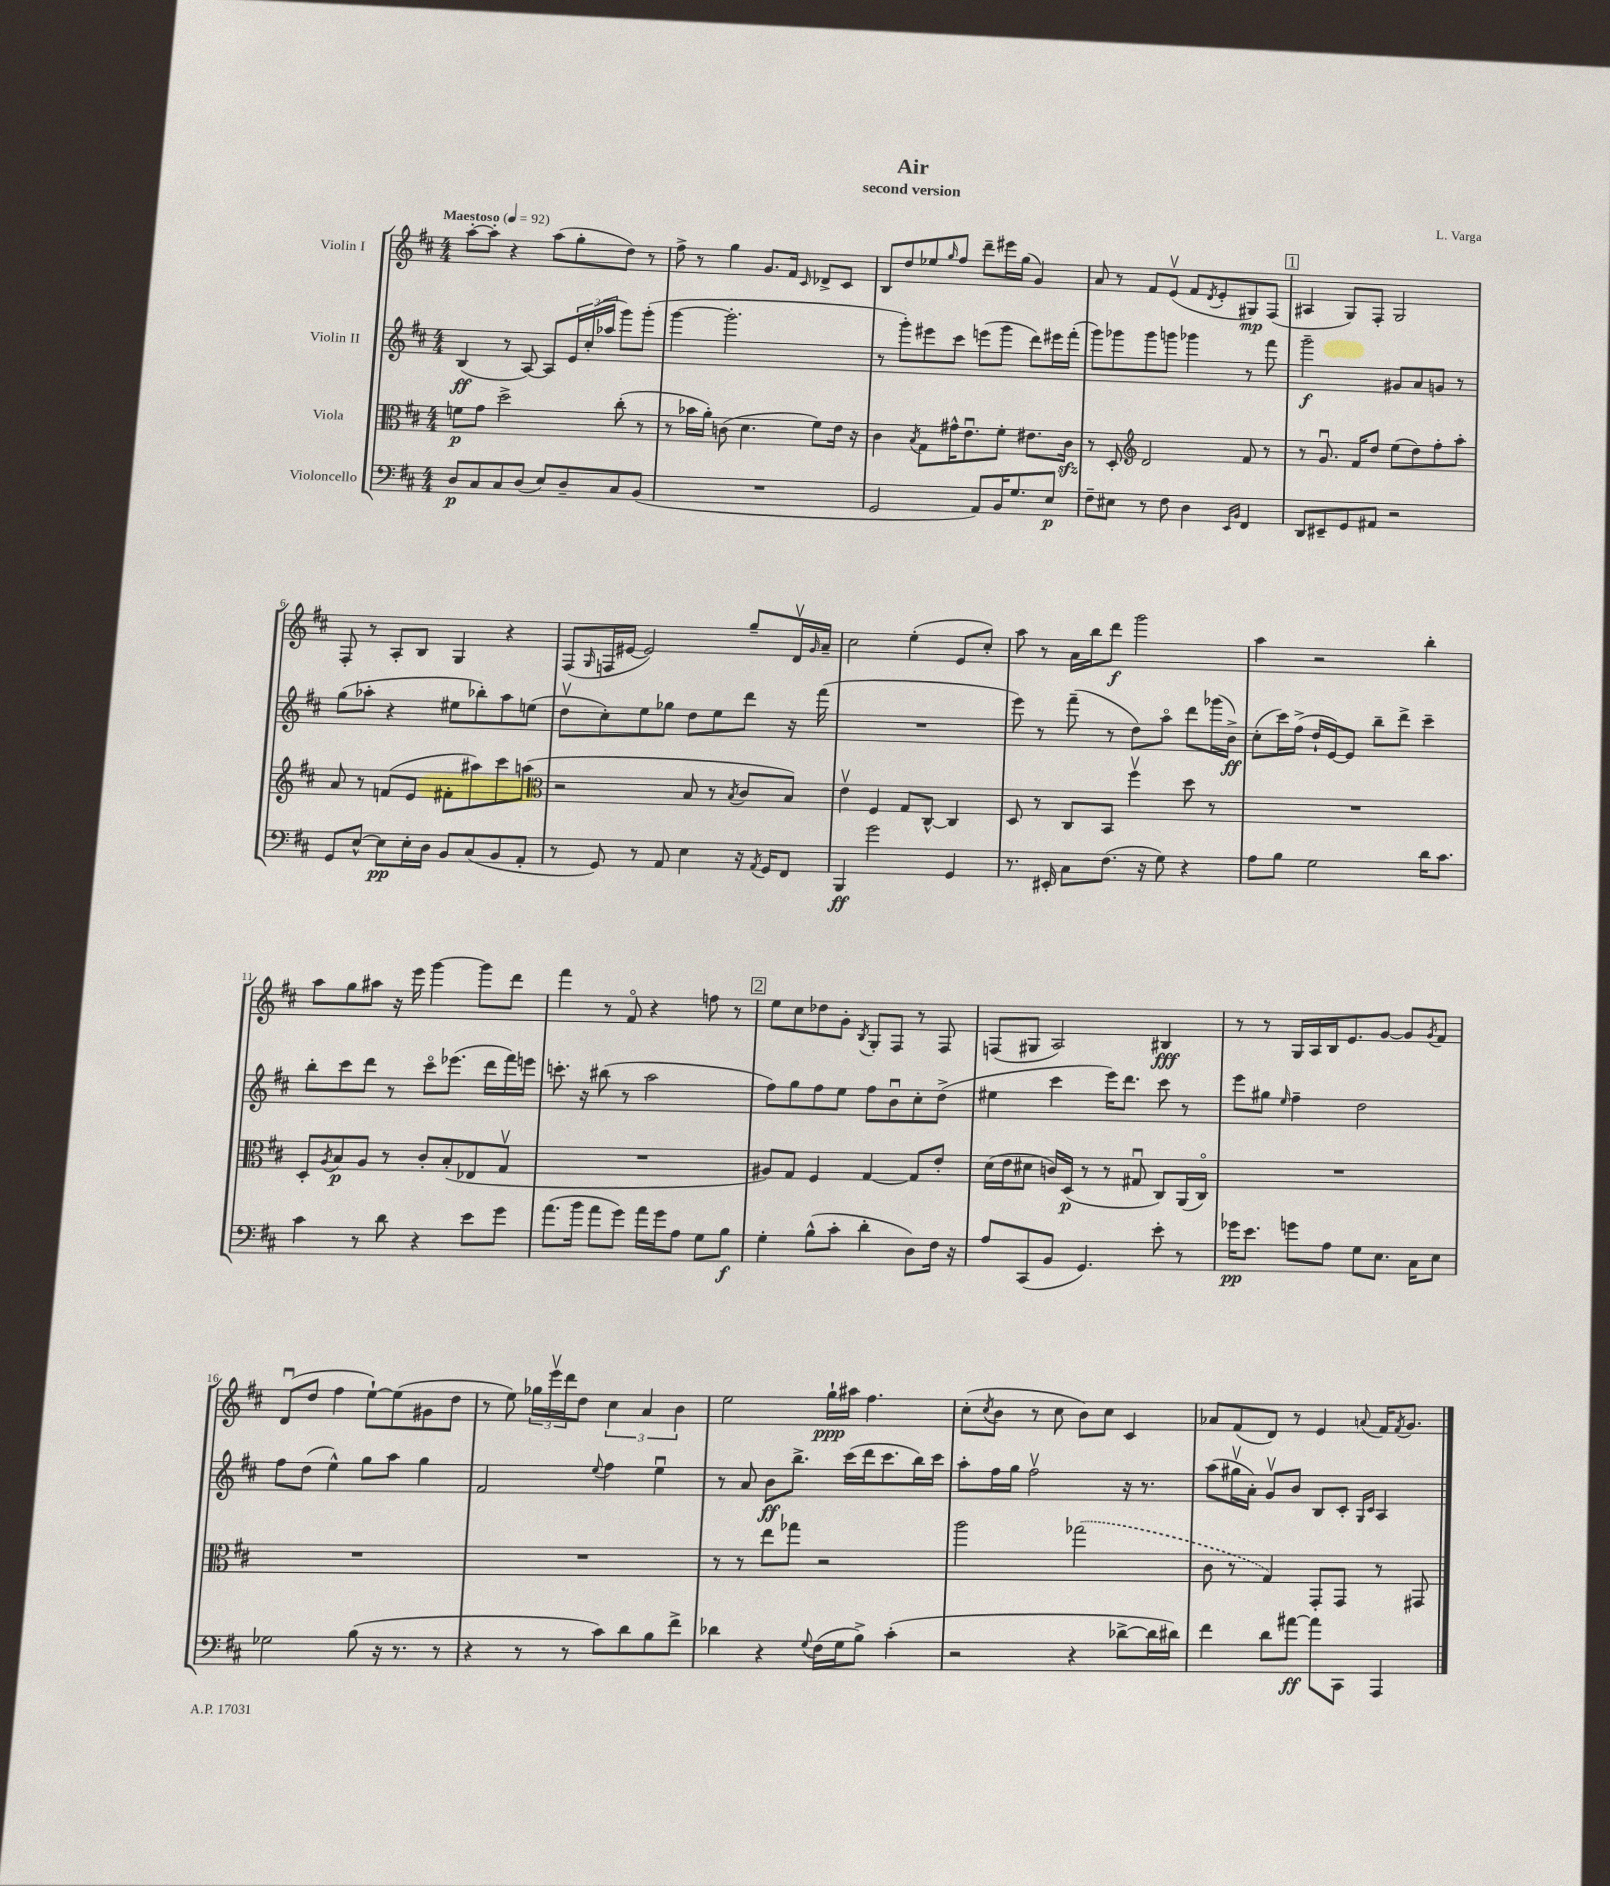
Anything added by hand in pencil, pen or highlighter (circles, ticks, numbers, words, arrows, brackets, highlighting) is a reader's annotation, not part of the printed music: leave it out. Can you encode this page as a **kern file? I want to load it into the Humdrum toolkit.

**kern	**kern	**kern	**kern
*staff4	*staff3	*staff2	*staff1
*clefF4	*clefC3	*clefG2	*clefG2
*k[f#c#]	*k[f#c#]	*k[f#c#]	*k[f#c#]
*M4/4	*M4/4	*M4/4	*M4/4
*MM92	*MM92	*MM92	*MM92
8D/L	8f\L	(4B/	[8aa'\L
8C#/	8g\J	.	8aa'\]J
8C#/	2dd^\	8r	4r
(8D/J	.	[8A/)	.
8E/L)	.	8A/]L	(8aa\L
8D~/	.	24e/L	8gg'\
.	.	(24cc#'/	.
.	.	24aa-/JJ	.
8C#/	(8cc#'\	8ggg\L)	8dd\J)
(8BB/J	8r	(8ggg'\J	8r
=	=	=	=
1r	8r	[4ggg\	8ff#^\
.	16b-\LL	.	8r
.	16a'\JJ)	.	.
.	(8c\	2.ggg'\]	4gg\
.	4.d\	.	.
.	.	.	8.g/L
.	.	.	16f#/Jk
.	.	.	16qqc#/
.	8f#\L)	.	8d-^/L
.	16e\Jk	.	8c#/J
.	16r	.	.
=	=	=	=
2GG/	4c#\	8r	8B/L
.	.	8ggg'\L)	8dd/
.	8qB/	.	.
.	8G\L	8eee#\	8ee-/
.	.	.	16qqgg/
.	16g#^^\K	8ccc#\J	8ff#/J
.	8.eu\	.	.
8AA/L)	.	(8eee\L	8ddd~\L
16BB/K	8f#'\J	8ggg\J	16eee#\L
8.G/	.	.	(16gg\JJ
.	8.e#\L	8ddd\L)	4g/)
8E/J	.	16eee#\L	.
.	16c#\Jk	(16fff#'\JJ	.
=	=	=	=
8F#~\L	8r	8ggg\L)	8a/
8E#\J	8D'/	8ggg-\	8r
*	*clefG2	*	*
8r	2d/	8ggg-\	8f#/L
8F#\	.	8ggg\J	(8ev/J
4D\	.	4ggg-\	8f#/L
.	.	.	8qd/
.	.	.	8e'/
16qqEE/LL	.	.	.
16qqBB/JJ	.	.	.
4FF#/	8f#/	8r	8G#/)
.	8r	8fff#\	(8F#/J
=	=	=	=
8DD/L	8r	2ggg~\	4A#/
8EE#~/	8.gu/	.	.
8GG/	.	.	8G/L)
.	16f#/LK	.	.
8AA#/J	8dd/J	.	8F#'/J
2r	(8ee\L	8g#/L	2G/
.	8dd\)	8a/	.
.	8ff#'\	8g/J	.
.	8aa'\J	8r	.
=	=	=	=
8GG/L	8a/	(8gg\L	8F#'/
[8E^^/J	8r	8aa-'\J	8r
8E\]L	(8f/L	4r	8A'/L
16E'\L	8e/J	.	8B/J
16D\JJ	.	.	.
8BB/L	8f#'\L	8ee#\L	4G/
(8C#/	8aa#\)	8bb-'\)	.
8BB/	8ccc#\	8aa-\	4r
8AA'/J	(8aa\J	(8ee\J	.
=	=	=	=
*	*clefC3	*	*
8r	2r	8ddv\L	(8F#/L
.	.	.	16qqG/
8GG/)	.	8cc#'\)	16F/L
.	.	.	[16e#/JJ
8r	.	8ee\	2e#/])
8AA/	.	8gg-\J	.
4E\	8B/	8dd\L	.
.	8r	8ee\	.
.	8qB/	.	.
16r	8c#/L	8ddd\J	8gg~/L
8qAA/	.	.	.
16GG/LK	.	.	.
8FF#/J	8B/J)	16r	16dv/L
.	.	.	16qqg/
.	.	(16fff#\	16a~/JJ
=	=	=	=
4BBB/	4ev\	1r	2cc#\
2g\	4F#/	.	.
.	8G/L	.	(4ee'\
.	[8C#^^/J	.	.
4GG/	4C#/]	.	8e/L
.	.	.	8cc#'/J)
=	=	=	=
8.r	8D/	8eee\)	8aa\
.	8r	8r	8r
16EE#'/	.	.	.
8C#\L	8C#/L	(8fff#~\	16a\LL
.	.	.	16bb\J
(8.F#\J	8BB/J	8r	8ddd\J
.	4ff#v\	8dd\L)	2ggg\
16r	.	.	.
8G\)	.	8aao\J	.
4r	8dd\	8ddd\L	.
.	8r	(16ggg-\L	.
.	.	16b^\JJ)	.
=	=	=	=
8A\L	1r	(8cc#'\L	4aa\
8B\J	.	16ccc#\L)	.
.	.	(16ff#^\JJ	.
2G\	.	16dd`/LL	2r
.	.	[16e/J)	.
.	.	8e/]J	.
.	.	8bb~\L	.
.	.	8ddd^\J	.
16d\LK	.	4ccc#~\	4bb'\
8.c#\J	.	.	.
=	=	=	=
4c#\	8D'/L	8bb'\L	8aa\L
.	8qA/	.	.
.	8B/	8ccc#\	8gg\
8r	8A/J	8ddd\J	8aa#\J
8d\	8r	8r	16r
.	.	.	16eee\
4r	8c#'/L	8ccc#o\L	[4ggg\
.	(8B'/	(8.eee-\J	.
8e\L	8E-/	.	8ggg\]L
.	.	16ddd\LL	.
8g\J	8Gv/J	16fff#\)	8ddd\J
.	.	16eee\JJ	.
=	=	=	=
(8.a\L	1r	8.ccc'\	4fff#\
16b\Jk	.	16r	.
8a\L	.	(8bb#\	8r
8g\J)	.	8r	8f#o/
16a\LL	.	2aa\	4r
16g\J	.	.	.
8A\J	.	.	.
8G\L	.	.	8ff\
8B\J	.	.	8r
=	=	=	=
4G'\	8A#/L)	8ff#\L)	8ee\L
.	8G/J	8gg\	8cc#\
(8B^^\L	4F#/	8ff#\	8dd-\
8c#'\J	.	8ee\J	8g'\J
.	.	.	8qB/
4d'\	[4G/	8ff#\L	8G'/L
.	.	8bu\	8F#/J
8D\L)	8G/]L	8cc#'\	8r
16F#\Jk	8e'/J	(8dd^\J	8F#/
16r	.	.	.
=	=	=	=
8A/L	(16d\LL	4ee#\	(8F/L
.	16e\J	.	.
(8CC#/	8d#\J	.	8G#/J
8BB/J	16c/LL)	4ccc#\	2A/)
.	(16D/JJ	.	.
4.GG/)	8r	.	.
.	8r	16eee\LK)	.
.	.	8.ddd\J	.
.	8G#u/	.	.
8e'\	8C#/L)	8ccc#\	4B#/
8r	(16AA/L	8r	.
.	16C#o/JJ)	.	.
=	=	=	=
16g-\LK	1r	8eee\L	8r
8.e\J	.	.	.
.	.	8gg#\J	8r
.	.	16qqee/	.
8g\L	.	4ff#~\	16G/LL
.	.	.	16A/
8A\J	.	.	16B/J
.	.	.	8.e/
8G\L	.	2dd\	.
8.E\J	.	.	[8g/J
.	.	.	8g/]L
16C#\LK	.	.	.
.	.	.	8qg/
8E\J	.	.	8f#/J
=	=	=	=
2G-\	1r	8ff#\L	(8du/L
.	.	(8dd\J	8dd/J
.	.	4ee^^\)	4ff#\
(8B\	.	8gg\L	[8ee`\L)
16r	.	8aa\J	(8ee\]
8.r	.	.	.
.	.	4gg\	8g#\
8r	.	.	8dd\J
=	=	=	=
4r	1r	2f#/	8r
.	.	.	8ee\)
8r	.	.	24gg-\LL
.	.	.	24eeev\
.	.	.	24ddd\J
8r	.	.	8dd\J
.	.	8qqee/	.
8c#\L)	.	4ff#\	6cc#\
8d\	.	.	.
.	.	.	6a/
8B\	.	4eeu\	.
.	.	.	6b\
8f#^\J	.	.	.
=	=	=	=
4d-\	8r	8r	2ee\
.	8r	8a/	.
4r	8ee\L	8b\L	.
.	8gg-\J	8.bb^\J	.
8qqG/	.	.	.
(16F#\LL	2r	.	16gg`\LL
16G\J	.	(16ccc#\LL	16aa#\JJ
8B^\J)	.	16ddd\J	4.ff#\
.	.	8.ccc#\	.
(4c#'\	.	.	.
.	.	16bb\L)	.
.	.	16ccc#\JJ	.
=	=	=	=
2r	2aa\	8aa'\L	(8cc#'\L
.	.	.	8qcc#/
.	.	16ff#\L	8b\J
.	.	16gg\JJ	.
.	.	2ff#v\	8r
.	.	.	8cc#\
4r	(2gg-\	.	8b\L)
.	.	.	8cc#\J
[8d-^\L	.	16r	4c#/
.	.	8.r	.
16d-\]L	.	.	.
16d#\JJ)	.	.	.
=	=	=	=
4f#\	8c#\	(8aa\L	8a-/L
.	8r	16gg#v\L	(8f#/
.	.	16a'\JJ)	.
8d\L	4G/)	8gv/L	8d/J)
[8a#\J	.	8b/J	8r
8a#\]L	8GG'/L	8B/L	4e/
8CC#\J	8GG/J	8c#'/J	.
.	.	16qqG/LL	.
.	.	16qqc#/JJ	8qqa/
4AAA/	8r	4A/	16f#/LK
.	.	.	8qf#/
.	.	.	8.g/J
.	8GG#/	.	.
==	==	==	==
*-	*-	*-	*-
